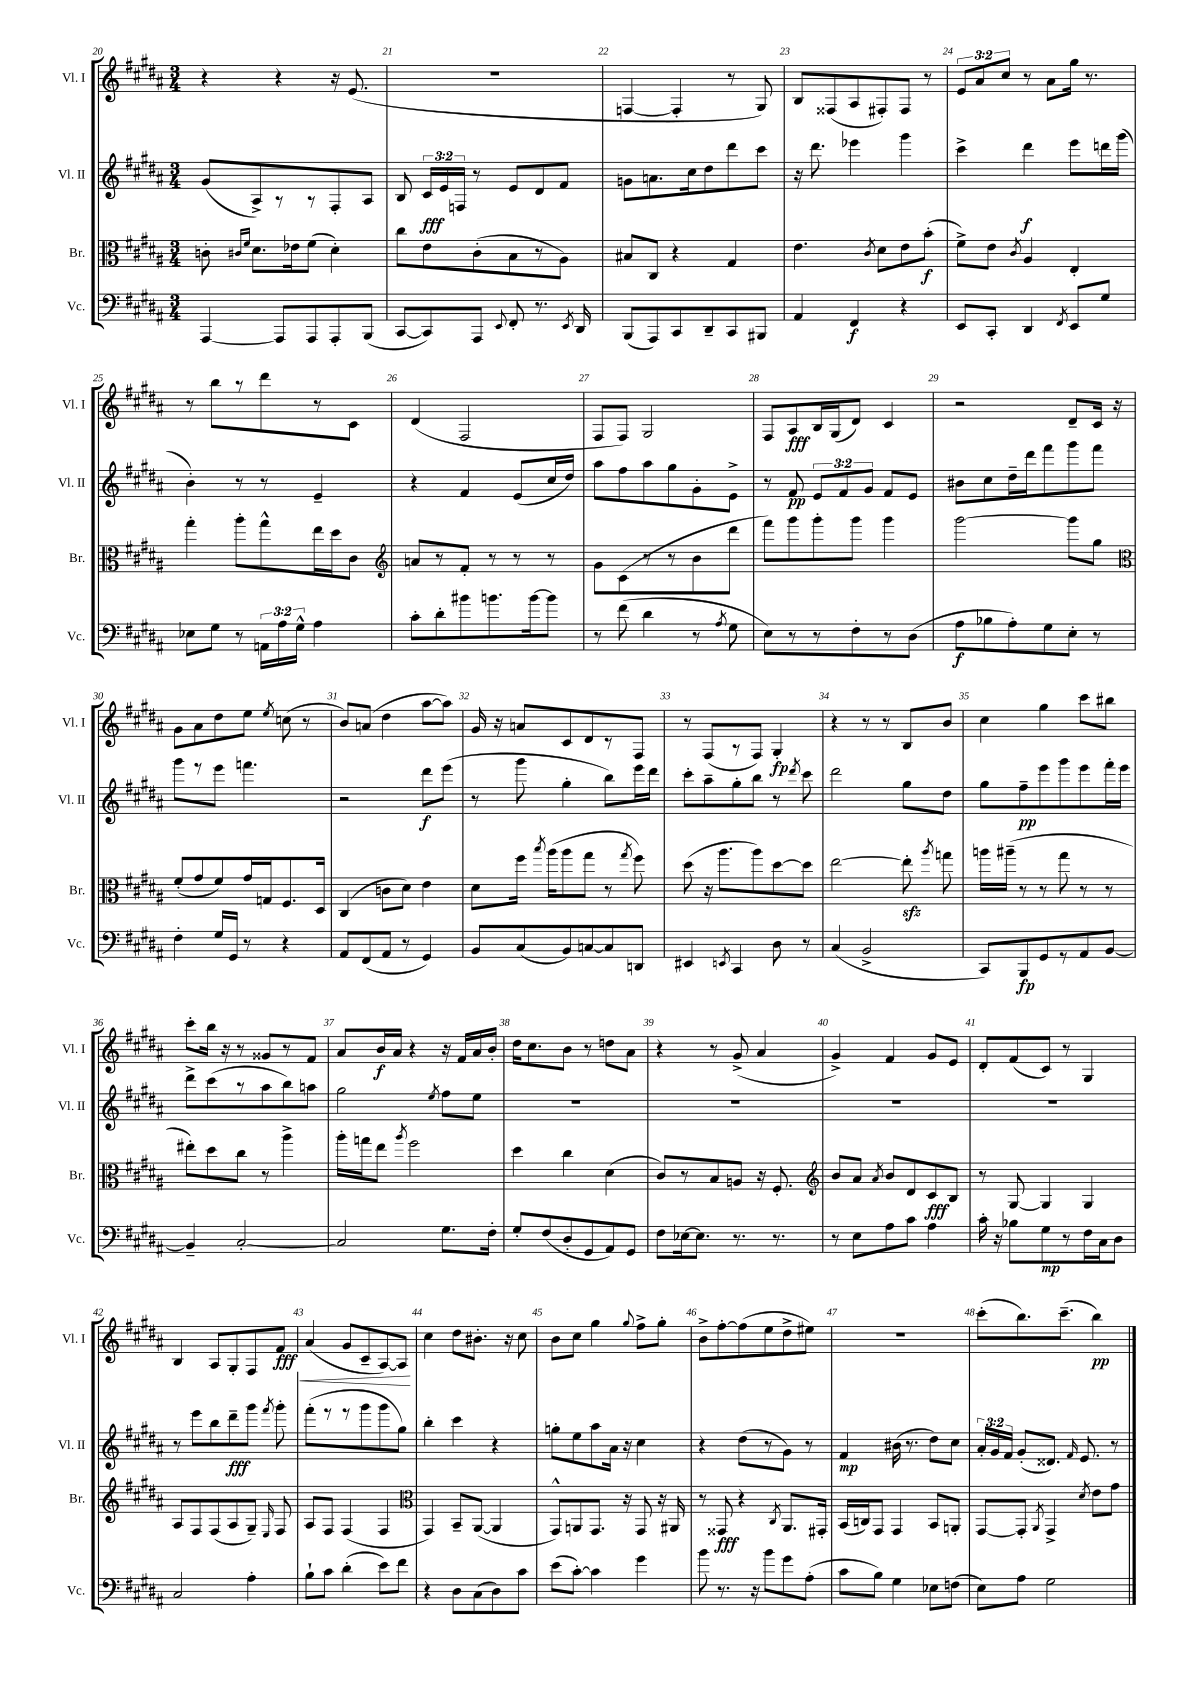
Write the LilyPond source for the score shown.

<<
\new StaffGroup <<
\new Staff = "s0" \with { instrumentName = "Vl. I" shortInstrumentName = "Vl. I" } {
    \clef treble \key b \major \numericTimeSignature \time 3/4 \override Staff.TupletNumber.text = #tuplet-number::calc-fraction-text
    \autoBeamOff r4 r4 r16 e'8.( |
    R2. |
    f4~ f4-. r8 gis8) |
    b8[ fisis8( ais8 fis8-.) fis8] r8 |
    \tuplet 3/2 { e'8[ ais'8 cis''8] } r8 ais'8[ gis''16] r8. |
    r8 b''8[ r8 dis'''8 r8 cis'8] |
    dis'4( fis2 |
    fis8[ fis8]) gis2 |
    fis8[ ais8\fff b16 gis16( dis'8]) cis'4 |
    r2 dis'8[-- cis'16] r16 |
    gis'8[ ais'8 dis''8 e''8] \acciaccatura { e''8 } c''8( r8 |
    b'8[) a'8]( dis''4 ais''8[~ ais''8]) |
    gis'16 r16 a'8[ cis'8 dis'8 r8 fis8] |
    r8 fis8[( r8 fis8]) gis4-.\fp |
    r4 r8 r8 b8[ b'8] |
    cis''4 gis''4 cis'''8[ bis''8] |
    cis'''8[-. b''16] r16 r8 gisis'8[ r8 fis'8] |
    ais'8[ b'16\f ais'16] r4 r16 fis'16[ ais'16 b'16]-. |
    dis''16[ cis''8. b'8] r8 d''8[ ais'8] |
    r4 r8 gis'8->( ais'4 |
    gis'4->) fis'4 gis'8[ e'8] |
    dis'8[-. fis'8( cis'8]) r8 gis4 |
    b4 ais8[ gis8-. fis8 fis'8]\fff\< |
    ais'4( gis'8[ cis'8-- ais8~) ais8]\! |
    cis''4 dis''8[ bis'8.]-. r16 cis''8 |
    b'8[ cis''8] gis''4 \appoggiatura { gis''8 } fis''8[-> gis''8]-. |
    b'8[-> fis''8~-. fis''8( e''8 dis''8-> eis''8]) |
    R2. |
    cis'''8[-.( b''8.) cis'''8.]--( b''4\pp) \bar "|." |
}
\new Staff = "s1" \with { instrumentName = "Vl. II" shortInstrumentName = "Vl. II" } {
    \clef treble \key b \major \numericTimeSignature \time 3/4 \override Staff.TupletNumber.text = #tuplet-number::calc-fraction-text
    \autoBeamOff gis'8[( ais8->) r8 r8 fis8-. ais8] |
    b8 \tuplet 3/2 { cis'16[\fff e'16 f16] } r8 e'8[ dis'8 fis'8] |
    g'8[ a'8. cis''16 dis''8 dis'''8 cis'''8] |
    r16 dis'''8. ees'''4 gis'''4 |
    cis'''4-> dis'''4\f e'''8[ d'''16 gis'''16]( |
    b'4-.) r8 r8 e'4-- |
    r4 fis'4 e'8[( cis''16 dis''16]) |
    ais''8[ fis''8 ais''8 gis''8 gis'8-. e'8]-> |
    r8 fis'8\pp \tuplet 3/2 { e'8[ fis'8 gis'8] } fis'8[ e'8] |
    bis'8[ cis''8 dis''16-- dis'''16 fis'''8 gis'''8 fis'''8] |
    gis'''8[ r8 e'''8] f'''4. |
    r2 dis'''8[\f e'''8]( |
    r8 gis'''8 gis''4-. b''8[) e'''16 dis'''16] |
    cis'''8[-. ais''8-- gis''8-. b''8] r8 \acciaccatura { dis'''8 } cis'''8 |
    dis'''2 gis''8[ dis''8] |
    gis''8[ fis''8--\pp e'''8 gis'''8 e'''8 fis'''16-. e'''16] |
    dis'''8[-> cis'''8( r8 ais''8 b''8) a''8] |
    gis''2 \acciaccatura { e''8 } fis''8[ e''8] |
    R2. |
    R2. |
    R2. |
    R2. |
    r8 e'''8[ b''8 dis'''8--\fff gis'''8] \acciaccatura { fis'''8 } gis'''8-. |
    fis'''8[-.( r8 r8 gis'''8 gis'''8 gis''8]) |
    b''4-. cis'''4 r4 |
    g''8[-. e''8 ais''8 ais'16] r16 cis''4 |
    r4 dis''8[( r8 gis'8]) r8 |
    fis'4\mp bis'16( r8. dis''8[) cis''8] |
    \tuplet 3/2 { ais'16[-. gis'16 fis'16] } gis'8[-.( disis'8.]) \grace { fis'16 } e'8. r8 \bar "|." |
}
\new Staff = "s2" \with { instrumentName = "Br." shortInstrumentName = "Br." } {
    \clef alto \key b \major \numericTimeSignature \time 3/4
    \autoBeamOff c'8-. \grace { cis'16[ fis'16] } dis'8.[ ees'16 fis'8]( dis'4-.) |
    cis''8[ e'8 cis'8-.( b8 r8 ais8]) |
    bis8[ cis8] r4 gis4 |
    e'4. \acciaccatura { cis'8 } dis'8[ e'8 b'8]-.\f( |
    fis'8[->) e'8] \acciaccatura { cis'8 } ais4 e4-. |
    gis''4-. ais''8[-. gis''8-^ e''16 dis''16 cis'8] |
    \clef treble a'8[ r8 fis'8]-. r8 r8 r8 |
    gis'8[ cis'8( r8 r8 b'8 dis'''8] |
    fis'''8[) gis'''8 gis'''8-. gis'''8] gis'''4 |
    gis'''2~ gis'''8[ gis''8] |
    \clef alto fis'8[-.( gis'8 fis'8) gis'16 g16 fis8. dis16] |
    cis4( c'8[ dis'8]) e'4 |
    dis'8[ fis''16] \acciaccatura { b''8 } ais''16[( ais''8 gis''8] r8 \acciaccatura { gis''8 } fis''8) |
    dis''8( r16 ais''8.[ ais''8) dis''8~ dis''8] |
    e''2~ e''8-.\sfz \acciaccatura { ais''8 } g''8 |
    a''16[ ais''16]--( r8 r8 gis''8 r8 r8 |
    eis''8[-.) dis''8 cis''8] r8 ais''4-> |
    ais''16[-. g''16 e''8] \acciaccatura { ais''8 } fis''2 |
    dis''4 cis''4 dis'4( |
    cis'8[) r8 b8 a8] r16 fis8.-. |
    \clef treble b'8[ ais'8] \acciaccatura { ais'8 } b'8[ dis'8 cis'8\fff b8] |
    r8 gis8~ gis4 gis4 |
    ais8[ fis8 fis8( ais8 gis8]--) \grace { e16 } fis8 |
    ais8[ fis8] fis4( fis4 |
    \clef alto gis,4) b,8[-- ais,8]~( ais,4 |
    gis,8[-^) a,8 gis,8.] r16 gis,8 r16 ais,16 |
    r8 gisis,8\fff r4 \acciaccatura { cis8 } ais,8.[ gis,16]-. |
    b,16[( c16) gis,8] gis,4 b,8[ a,8]-. |
    gis,8[~ gis,8]-. \acciaccatura { ais,8 } gis,4-> \acciaccatura { dis'8 } e'8[ gis'8] \bar "|." |
}
\new Staff = "s3" \with { instrumentName = "Vc." shortInstrumentName = "Vc." } {
    \clef bass \key b \major \numericTimeSignature \time 3/4 \override Staff.TupletNumber.text = #tuplet-number::calc-fraction-text
    \autoBeamOff ais,,4~ ais,,8[ ais,,8 ais,,8-. b,,8]( |
    cis,8[~ cis,8) ais,,8] \appoggiatura { e,8 } fis,8-. r8. \acciaccatura { e,8 } dis,16 |
    b,,8[( ais,,8) cis,8 dis,8-- cis,8 bis,,8] |
    ais,4 fis,4\f r4 |
    e,8[ cis,8]-. dis,4 \acciaccatura { fis,8 } e,8[ gis8] |
    ees8[ gis8] r8 \tuplet 3/2 { a,16[ ais16 gis16]-^ } ais4 |
    cis'8[-. dis'8-. bis'8 b'8. b'16~ b'8] |
    r8 fis'8( dis'4 r8 \acciaccatura { ais8 } gis8 |
    e8[) r8 r8 fis8-. r8 dis8]( |
    ais8[\f bes8 ais8-.) gis8 e8]-. r8 |
    fis4-. gis16[ gis,16] r8 r4 |
    ais,8[ fis,8( ais,8] r8 gis,4) |
    b,8[ cis8( b,8) c8~ c8 d,8] |
    eis,4 \acciaccatura { e,8 } cis,4 dis8 r8 |
    cis4( b,2-> |
    cis,8[) b,,8\fp gis,8 r8 ais,8 b,8]~ |
    b,4-- cis2~-. |
    cis2 gis8.[ fis16]-. |
    gis8[-. fis8( dis8-. gis,8 ais,8) gis,8] |
    fis8[ ees16~ ees8.] r8. r8. |
    r8 e8[ ais8 cis'8] ais4 |
    cis'16-. r16 bes8[ gis8\mp r8 fis16 cis16 dis8] |
    cis2 ais4-. |
    b8[-! cis'8] dis'4-.( e'8[) fis'8] |
    r4 dis8[ cis8( dis8) cis'8] |
    e'8[( cis'8]~-.) cis'4 gis'4 |
    b'8 r8. r16 b'8[ gis'8 ais8]-.( |
    cis'8[ b8]) gis4 ees8[ f8]( |
    e8[) ais8] gis2 \bar "|." |
}
>>
>>
\layout { \context { \Score currentBarNumber = #20 \override BarNumber.break-visibility = ##(#f #t #t) barNumberVisibility = #all-bar-numbers-visible } }
